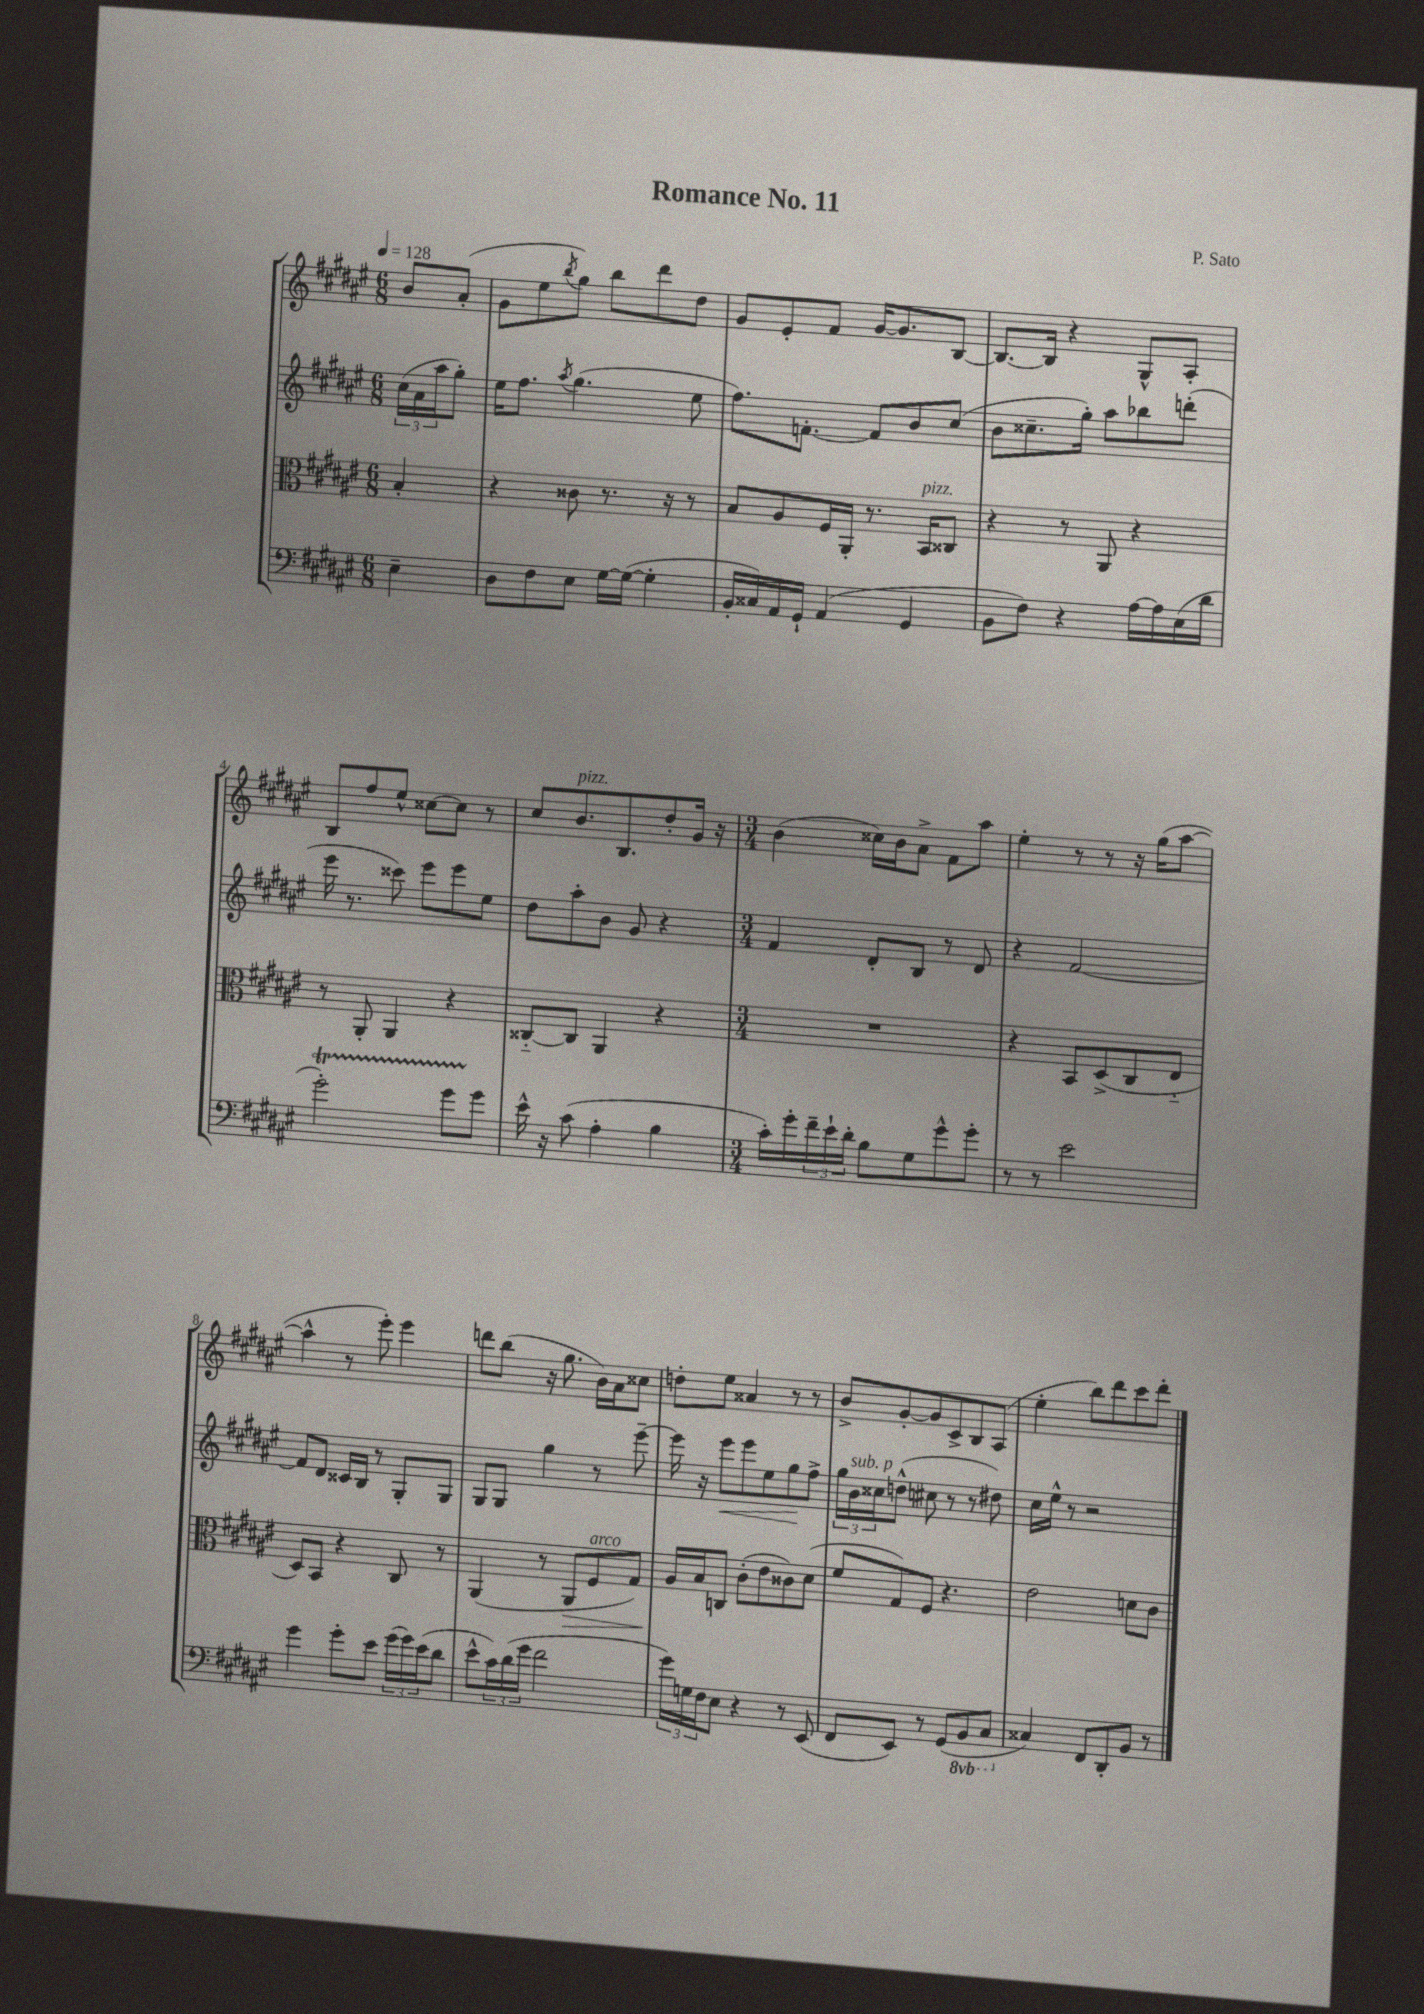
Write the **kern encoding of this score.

**kern	**kern	**dynam	**kern	**dynam	**kern
*part4	*part3	*part3	*part2	*part2	*part1
*staff4	*staff3	*staff3	*staff2	*staff2	*staff1
*clefF4	*clefC3	*	*clefG2	*	*clefG2
*k[f#c#g#d#a#e#]	*k[f#c#g#d#a#e#]	*	*k[f#c#g#d#a#e#]	*	*k[f#c#g#d#a#e#]
*M6/8	*M6/8	*	*M6/8	*	*M6/8
*MM128	*MM128	*	*MM128	*	*MM128
=	=	=	=	=	=
4E#~\	4B'/	.	(24cc#\LL	.	8b/L
.	.	.	24a#\	.	.
.	.	.	24aa#\J	.	.
.	.	.	8gg#'\J)	.	(8a#'/J
=1	=1	=1	=1	=1	=1
8D#\L	4r	.	16ee#\KL	.	8g#\L
.	.	.	8.ff#\J	.	.
8F#\	.	.	.	.	8ee#\
.	.	.	8qaa#/	.	8qbb/
8E#\J	8c##X\	.	(4.gg#\	.	8gg#\J)
[16G#\LL	8.r	.	.	.	8bb\L
(16G#\JJ_	.	.	.	.	.
4G#'\]	.	.	.	.	8ddd#\
.	16r	.	.	.	.
.	8r	.	8ee#\	.	8dd#\J
=2	=2	=2	=2	=2	=2
16BB'/LL	8B/L	.	8.ff#\L)	.	8g#/L
16C##X/)	.	.	.	.	.
16AA#/	8A#/	.	.	.	8e#'/
16GG#`/JJ	.	.	[8.fn'\J	.	.
(4AA#/	16F#/L	.	.	.	8f#/J
.	16AA#'/JJ	.	.	.	.
.	8.r	.	8f/L]	.	[16g#/KL
.	.	.	.	.	8.g#/]
4GG#/	.	.	8b/	.	.
!	!LO:TX:a:i:t=pizz.	!	!	!	!
.	16BB/KL	.	.	.	.
.	8C##X/J	.	(8cc#/J	.	[8B/J
=3	=3	=3	=3	=3	=3
8BB\L	4r	.	8b\L	.	8.B/L_
8F#\J)	.	.	8.cc##X~\	.	.
.	.	.	.	.	16B/Jk]
4r	8r	.	.	.	4r
.	.	.	16gg#'\Jk)	.	.
.	8AA#/	.	8aa#\L	.	.
[16A#\LL	4r	.	8bb-X\	.	8G#^^/L
16A#\]	.	.	.	.	.
(16E#\	.	.	(8dddn'\J	.	8A#'/J
16d#\JJ	.	.	.	.	.
!!LO:LB:g=z
=4	=4	=4	=4	=4	=4
2g#T'\)	8r	.	16eee#\	.	8B/L
.	.	.	8.r	.	.
.	8AA#'/	.	.	.	8ff#/
.	4AA#/	.	8ccc##X\)	.	8ee#^^/J
.	.	.	8eee#\L	.	[8cc##X\L
8g#TTT\L	4r	.	8eee#\	.	8cc##\J]
8g#\J	.	.	8ee#\J	.	8r
=5	=5	=5	=5	=5	=5
16e#^^\	[8C##X/L	.	8dd#\L	.	8cc#/L
16r	.	.	.	.	.
!	!	!	!	!	!LO:TX:a:i:t=pizz.
(8c#\	8C##/J]	.	8aa#'\	.	8.b/
4A#'\	4AA#/	.	8b\J	.	.
.	.	.	.	.	8.B/
.	.	.	8g#/	.	.
4B\	4r	.	4r	.	8dd#'/
.	.	.	.	.	16g#/Jk
.	.	.	.	.	16r
=6	=6	=6	=6	=6	=6
*M3/4	*M3/4	*	*M3/4	*	*M3/4
16c#'\LL)	2.r	.	4f#/	.	(4b\
16g#'\	.	.	.	.	.
24f#~\	.	.	.	.	.
24e#`\	.	.	.	.	.
24d#'\JJ	.	.	.	.	.
8B\L	.	.	8d#'/L	.	16cc##X\LL)
.	.	.	.	.	16b\J
8G#\	.	.	8B/J	.	8a#^\J
8g#^^\	.	.	8r	.	8f#\L
8g#'\J	.	.	8d#/	.	8aa#\J
=7	=7	=7	=7	=7	=7
8r	4r	.	4r	.	4ee#'\
8r	.	.	.	.	.
2e#\	8BB/L	.	[2f#/	.	8r
.	(8D#^/	.	.	.	8r
.	8C#/	.	.	.	16r
.	.	.	.	.	(16gg#\KL
.	8E#/J	.	.	.	[8aa#\J
!!LO:LB:g=z
=8	=8	=8	=8	=8	=8
4g#\	8D#/L)	.	8f#/L]	.	4aa#^^\]
.	8BB/J	.	8d#/J	.	.
8g#'\L	4r	.	16c##X/LL	.	8r
.	.	.	16B/JJ	.	.
8e#\J	.	.	8r	.	8eee#'\)
(24g#\LL	8C#/	.	8G#'/L	.	4eee#\
24g#\)	.	.	.	.	.
(24e#\J	.	.	.	.	.
8d#\J	8r	.	8G#/J	.	.
=9	=9	=9	=9	=9	=9
8e#^^\L	(4AA#/	.	8G#/L	.	8dddn\L
24c#\L)	.	.	8G#/J	.	(8bb\J
(24d#\	.	.	.	.	.
24g#\JJ	.	.	.	.	.
2f#\	8r	.	4gg#\	.	16r
.	.	.	.	.	8.gg#\
!	!	!LO:HP:b	!	!	!
.	8AA#/L	>	.	.	.
!	!LO:TX:a:i:t=arco	!	!	!	!
.	8F#/	.	8r	.	16b\LL)
.	.	.	.	.	16a#\J
.	8G#/J)	.	[8eee#~\	.	8cc##X\J
=10	=10	=10	=10	=10	=10
24g#\LL)	16A#/LL	.	16eee#\]	.	8ddn'\L
24Gn\	.	.	.	.	.
.	16B/J	]	16r	.	.
24F#\J	.	.	.	.	.
!	!	!	!	!LO:HP:b	!
8E#\J	8Cn/J	.	8eee#\L	<	8ee#\J
4r	(8c#'\L	.	8eee#\	.	4a##X/
.	8e#\	.	8ee#\	.	.
8r	8c##X\)	.	8gg#\	.	8r
(8EE#/	(8d#\J	.	8ff#^\J	[	8r
=11	=11	=11	=11	=11	=11
8FF#/L	8f#/L	.	24gg#\LL	.	8b^/L
!	!	!	!LO:TX:a:i:t=sub. p	!	!
.	.	.	24b\	.	.
.	.	.	24cc##X\J	.	.
8EE#/J)	8G#/)	.	(8ddn^^\J	.	[8g#'/
8r	8F#/J	.	8cc#X\	.	8g#/]
(8GG#/L	4.r	.	8r	.	8c#^/
*8ba	*	*	*	*	*
8BBB/	.	.	8r	.	8B/
8CC#/J	.	.	8dd#X\)	.	(8A#/J
=12	=12	=12	=12	=12	=12
*X8ba	*	*	*	*	*
4C##X/)	2e#\	.	16cc#\LL	.	4ee#'\
.	.	.	16ee#^^\JJ	.	.
.	.	.	8r	.	.
8FF#/L	.	.	2r	.	8bb\L)
8DD#'/	.	.	.	.	8ddd#\
8BB/J	8dn\L	.	.	.	8ccc#\
8r	8c#\J	.	.	.	8ddd#'\J
==	==	==	==	==	==
*-	*-	*-	*-	*-	*-
